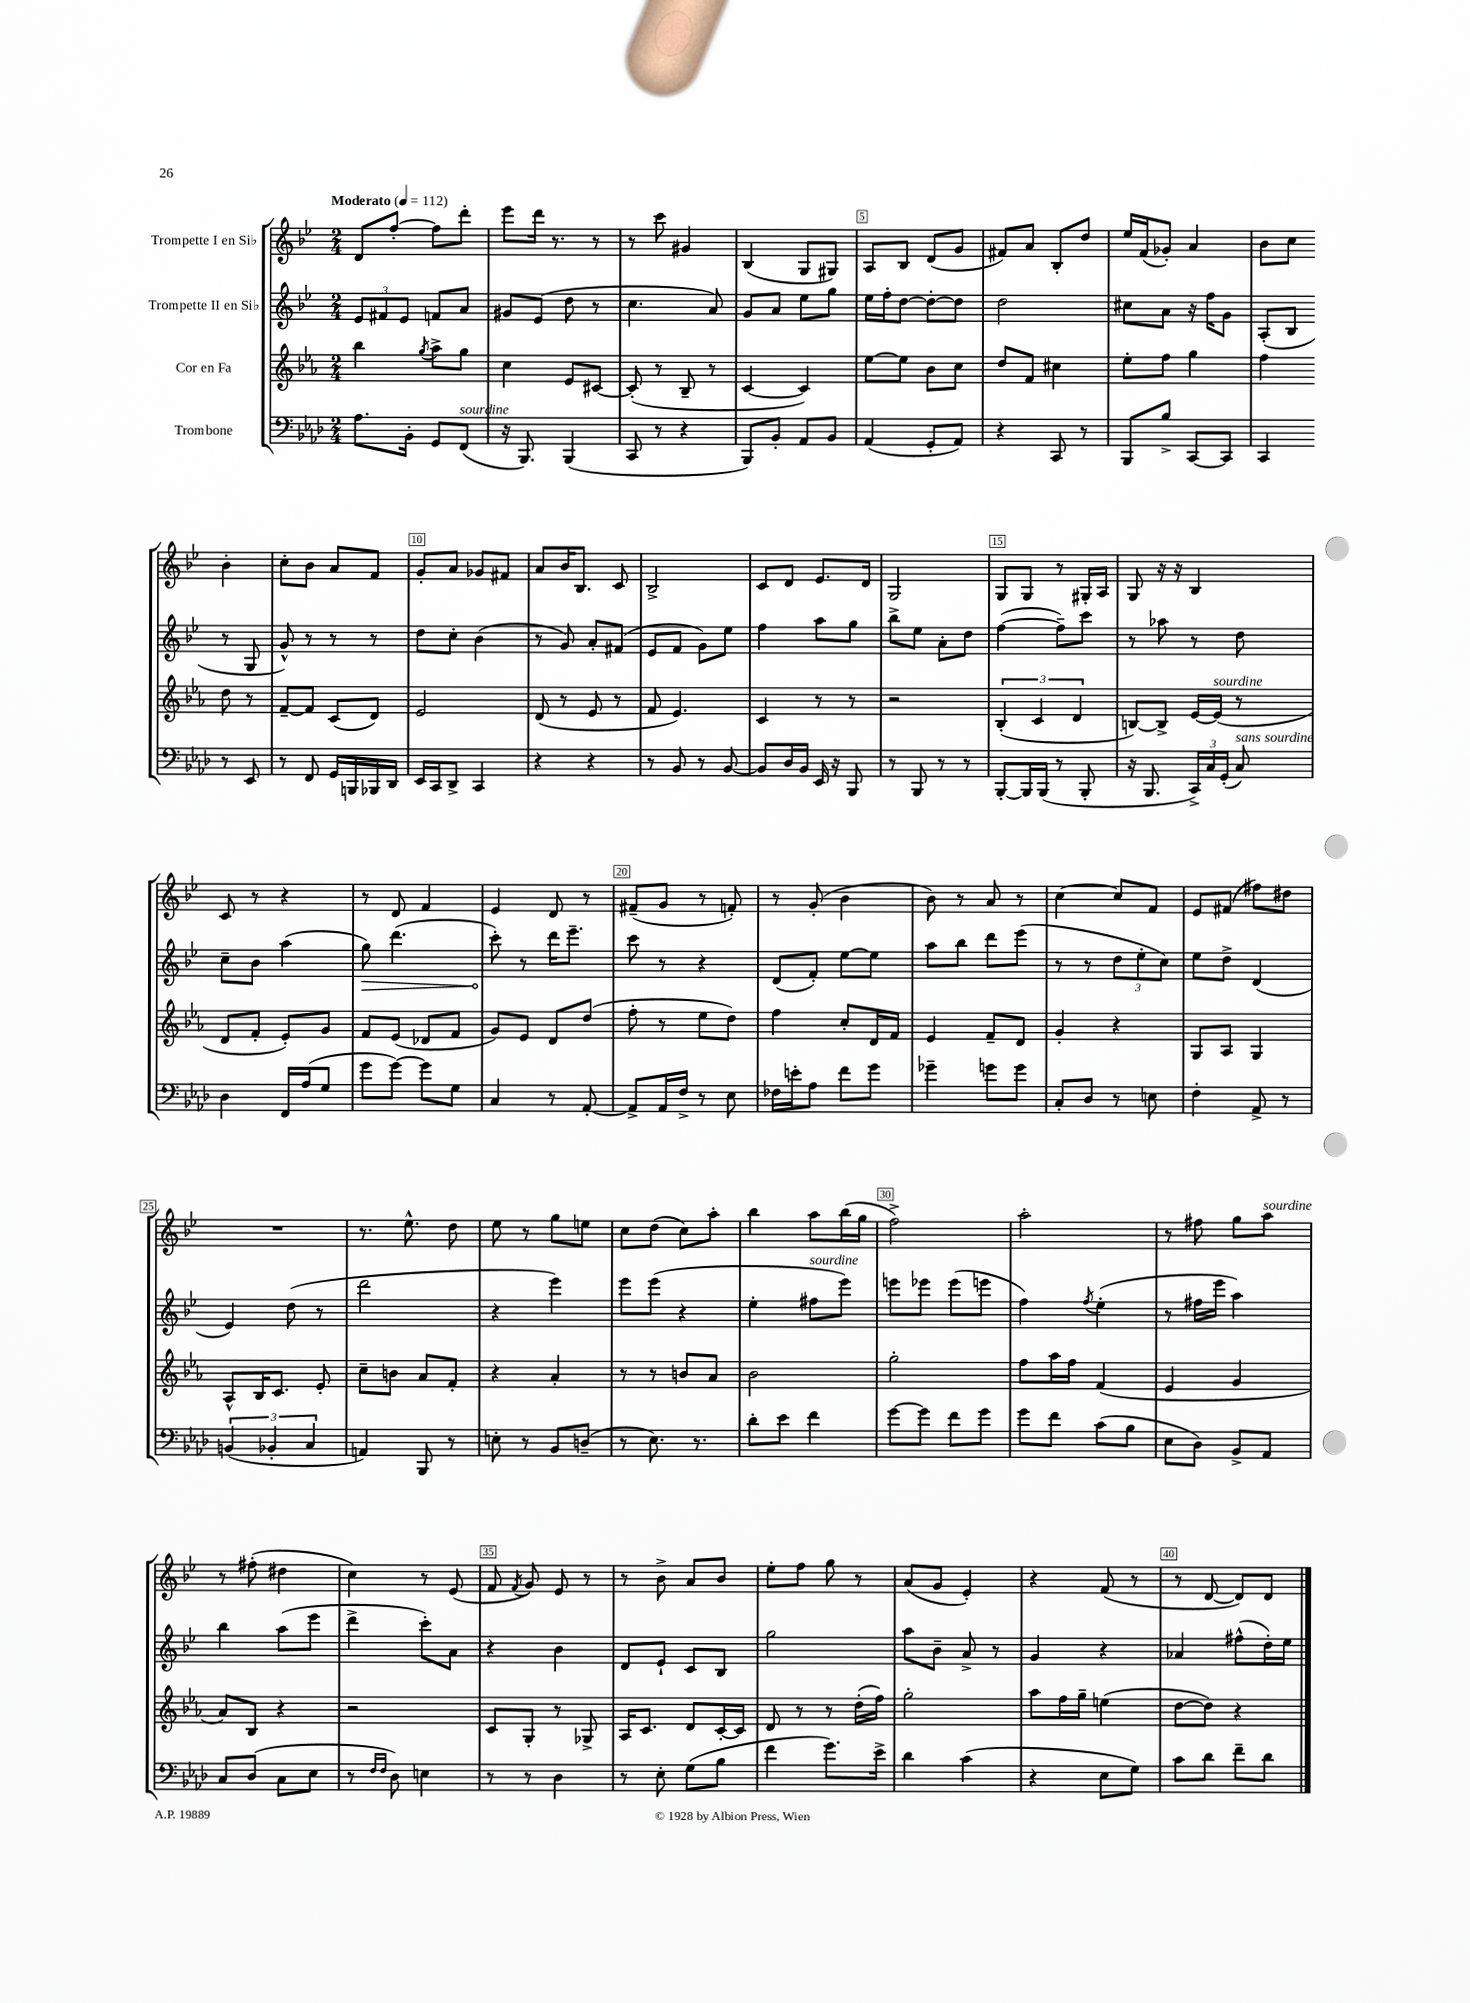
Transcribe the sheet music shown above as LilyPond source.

<<
\new StaffGroup <<
\new Staff = "s0" \with { instrumentName = "Trompette I en Sib" } {
    \clef treble \key bes \major \numericTimeSignature \time 2/4 \tempo "Moderato" 4 = 112
    \autoBeamOff d'8[ f''8]~-. f''8[ d'''8]-. |
    ees'''8[ d'''16] r8. r8 |
    r8 c'''8 gis'4 |
    bes4( g8[ gis8]) |
    a8[ bes8] d'8[( g'8] |
    fis'8[) a'8] bes8[-. d''8] |
    ees''16[ f'16( ges'8]-.) a'4 |
    bes'8[ c''8] bes'4-. |
    c''8[-. bes'8] a'8[ f'8] |
    g'8[-. a'8] ges'8[ fis'8] |
    a'8[ bes'16 bes8.] c'8 |
    bes2-> |
    c'8[ d'8] ees'8.[ d'16] |
    g2 |
    g8[ g8] r8 gis16[-. a16] |
    g8 r16 r16 bes4 |
    c'8 r8 r4 |
    r8 d'8 f'4 |
    ees'4 d'8 r8 |
    fis'8[--( g'8] r8 f'8-.) |
    r8 g'8-.( bes'4 |
    bes'8) r8 a'8 r8 |
    c''4~ c''8[ f'8] |
    ees'8[ fis'8]( fis''8[) dis''8] |
    R2 |
    r8. ees''8.-^ d''8 |
    ees''8 r8 g''8[ e''8] |
    c''8[ d''8]( c''8[) a''8]-. |
    bes''4 a''8[ bes''16( g''16] |
    f''2->) |
    a''2-. |
    r8 fis''8 g''8[ a''8]^\markup { \italic "sourdine" } |
    r8 fis''8-.( dis''4 |
    c''4) r8 ees'8( |
    f'8 \acciaccatura { f'8 } g'8) ees'8 r8 |
    r8 bes'8-> a'8[ bes'8] |
    ees''8[-. f''8] g''8 r8 |
    a'8[( g'8] ees'4-.) |
    r4 f'8( r8 |
    r8 d'8~ d'8[) d'8] \bar "|." |
}
\new Staff = "s1" \with { instrumentName = "Trompette II en Sib" } {
    \clef treble \key bes \major \numericTimeSignature \time 2/4
    \autoBeamOff \tuplet 3/2 { ees'8[ fis'8 ees'8] } f'8[ a'8] |
    gis'8[ ees'8]( d''8 r8 |
    c''4. a'8) |
    g'8[ a'8] ees''8[ g''8] |
    ees''16[ f''16-. d''8]~ d''8[~-. d''8] |
    d''2 |
    cis''8[ a'8] r16 f''16[ g'8] |
    a8[-.( bes8] r8 g8 |
    g'8-^) r8 r8 r8 |
    d''8[ c''8]-. bes'4( |
    r8 g'8) a'8[-. fis'8]( |
    ees'8[ f'8] g'8[) ees''8] |
    f''4 a''8[ g''8] |
    bes''8[-> ees''8] a'8[-. d''8] |
    f''4~( f''8[--) c'''8] |
    r8 aes''8 r8 d''8 |
    c''8[-- bes'8] a''4( |
    \once \override Hairpin.circled-tip = ##t g''8\>) d'''4.( |
    c'''8-.\!) r8 d'''16[ ees'''8.]-- |
    c'''8 r8 r4 |
    d'8[( f'8]-.) ees''8[~ ees''8] |
    a''8[ bes''8] d'''8[ ees'''8]( |
    r8 r8 \tuplet 3/2 { d''8[ ees''8-. c''8]) } |
    ees''8[ d''8]-> d'4( |
    ees'4) d''8( r8 |
    d'''2 |
    r4 ees'''4) |
    ees'''8[ ees'''8]( r4 |
    ees''4-. fis''8[^\markup { \italic "sourdine" } ees'''8]) |
    e'''8[ ees'''8] ees'''8[( e'''8] |
    f''4) \acciaccatura { f''8 } ees''4-.( |
    r8 fis''16[ ees'''16] a''4) |
    bes''4 a''8[( ees'''8] |
    d'''4-> c'''8[-.) a'8] |
    r4 bes'4 |
    d'8[ ees'8]-! c'8[ bes8] |
    g''2 |
    a''8[ bes'8]-- a'8-> r8 |
    g'4 r4 |
    aes'4 fis''8[-^( d''16-.) ees''16] \bar "|." |
}
\new Staff = "s2" \with { instrumentName = "Cor en Fa" } {
    \clef treble \key ees \major \numericTimeSignature \time 2/4
    \autoBeamOff bes''4 \acciaccatura { g''8 } aes''8[-> g''8] |
    c''4 ees'8[ cis'8]~ |
    cis'8-.( r8 bes8-- r8 |
    c'4~ c'4) |
    ees''8[~ ees''8] bes'8[ c''8] |
    d''8[ f'8] cis''4 |
    ees''8[-. f''8] g''4 |
    f''4 d''8 r8 |
    f'8[~-- f'8] c'8[( d'8]) |
    ees'2 |
    d'8( r8 ees'8 r8 |
    f'8 ees'4.) |
    c'4 r8 r8 |
    r2 |
    \tuplet 3/2 { bes4-.( c'4 d'4 } |
    b8[~) b8]-> ees'16[~ ees'16]^\markup { \italic "sourdine" }( r8 |
    d'8[ f'8]-. ees'8[-.) g'8] |
    f'8[ ees'8]( des'8[ f'8] |
    g'8[) ees'8] d'8[ d''8]( |
    f''8-. r8 ees''8[ d''8]) |
    f''4 c''8[-. d'16 f'16] |
    ees'4 f'8[-- d'8] |
    g'4-. r4 |
    g8[ aes8] g4 |
    aes8[-^ bes16 c'8.] ees'8-. |
    c''8[-- b'8] aes'8[ f'8]-. |
    r4 aes'4-. |
    r8 r8 b'8[ aes'8] |
    bes'2 |
    g''2-. |
    f''8[ aes''16 f''16] f'4( |
    ees'4 g'4 |
    aes'8[) bes8] r4 |
    r2 |
    c'8[ g8]-. r8 ges8-> |
    aes16[ c'8.] d'8[ c'16~-. c'16] |
    d'8 r8 r8 d''16[-.( f''16]) |
    g''2-. |
    aes''8[ f''16 g''16]-- e''4( |
    d''8[~ d''8]) r4 \bar "|." |
}
\new Staff = "s3" \with { instrumentName = "Trombone" } {
    \clef bass \key aes \major \numericTimeSignature \time 2/4
    \autoBeamOff aes8.[ bes,16]-. g,8[ f,8]^\markup { \italic "sourdine" }( |
    r16 bes,,8.) bes,,4( |
    c,8 r8 r4 |
    bes,,8[) bes,8]-. aes,8[ bes,8] |
    aes,4( g,8[-. aes,8]) |
    r4 c,8 r8 |
    bes,,8[ bes8]-> c,8[~ c,8] |
    c,4 r8 ees,8 |
    r8 f,8 g,16[ b,,16 bes,,16 des,16] |
    ees,16[ c,16 des,8]-> c,4 |
    r4 r4 |
    r8 bes,8 r8 bes,8~ |
    bes,8[ des16 bes,16] ees,16 r16 bes,,8 |
    r8 bes,,8 r8 r8 |
    bes,,8[~-. bes,,16 bes,,16]( r8 bes,,8-. |
    r16 bes,,8. \tuplet 3/2 { c,16[->) c16 g,16]-.( } c8^\markup { \italic "sans sourdine" }) |
    des4 f,16[ aes16( g8] |
    g'8[ g'8]~) g'8[ g8] |
    c4 r8 aes,8~-. |
    aes,8[-> aes,16 f16]-> r8 ees8 |
    fes16[ e'16-. aes8] f'8[ g'8] |
    ges'4-- g'8[ g'8] |
    c8[-. des8] r8 e8 |
    f4-. aes,8-> r8 |
    \tuplet 3/2 { b,4( bes,4-. c4 } |
    a,4) bes,,8 r8 |
    e8-. r8 bes,8[ d8]--( |
    r8 ees8.) r8. |
    des'8[-. ees'8] f'4 |
    g'8[~ g'8] f'8[ g'8] |
    g'8[ f'8] c'8[( bes8] |
    ees8[ des8]) bes,8[-> aes,8] |
    c8[ des8]( c8[ ees8] |
    r8 \grace { f16[ f16] } des8) e4 |
    r8 r8 des4 |
    r8 ees8-. g8[( bes8] |
    f'4 g'8.[) ees'16]-> |
    des'4 c'4( |
    r4 ees8[ g8]) |
    c'8[ des'8] f'8[-- des'8] \bar "|." |
}
>>
>>
\layout { \context { \Score \override BarNumber.break-visibility = ##(#f #t #t) barNumberVisibility = #(every-nth-bar-number-visible 5) \override BarNumber.stencil = #(make-stencil-boxer 0.1 0.3 ly:text-interface::print) } }
